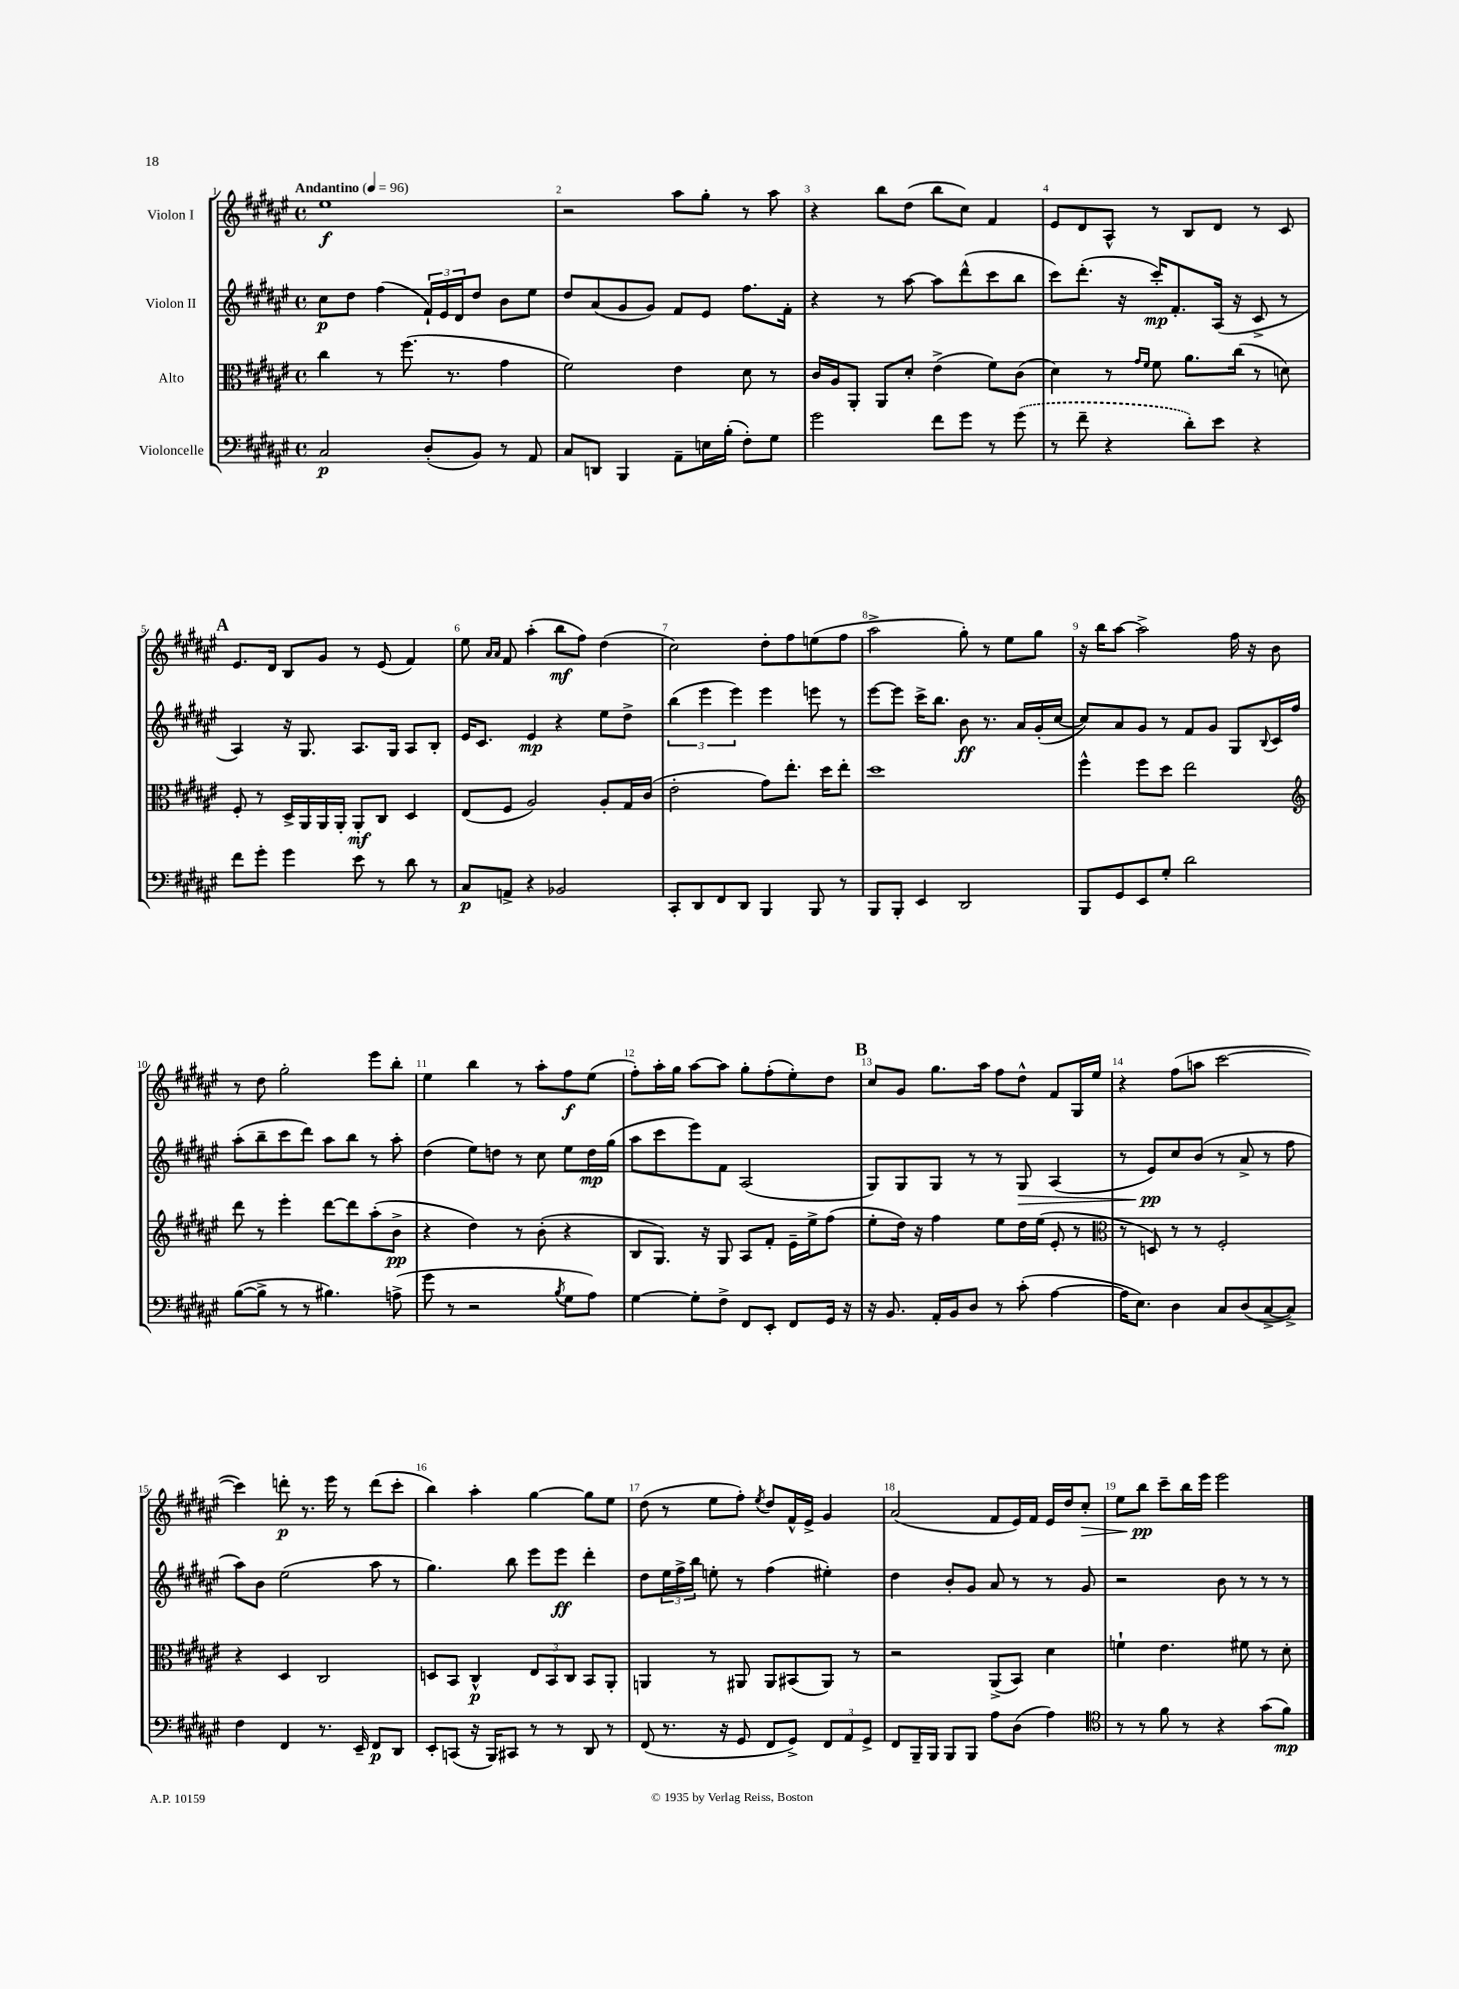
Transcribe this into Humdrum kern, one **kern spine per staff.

**kern	**dynam	**kern	**dynam	**kern	**dynam	**kern	**dynam
*part4	*part4	*part3	*part3	*part2	*part2	*part1	*part1
*staff4	*staff4	*staff3	*staff3	*staff2	*staff2	*staff1	*staff1
*I"Violoncelle	*	*I"Alto	*	*I"Violon II	*	*I"Violon I	*
*clefF4	*	*clefC3	*	*clefG2	*	*clefG2	*
*k[f#c#g#d#a#e#]	*	*k[f#c#g#d#a#e#]	*	*k[f#c#g#d#a#e#]	*	*k[f#c#g#d#a#e#]	*
*M4/4	*	*M4/4	*	*M4/4	*	*M4/4	*
*met(c)	*	*met(c)	*	*met(c)	*	*met(c)	*
*MM96	*	*MM96	*	*MM96	*	*MM96	*
=1	=1	=1	=1	=1	=1	=1	=1
!	!	!	!	!	!	!LO:TX:a:B:t=Andantino	!
2C#/	p	4cc#\	.	8cc#\L	p	1ee#	f
.	.	.	.	8dd#\J	.	.	.
.	.	8r	.	(4ff#\	.	.	.
.	.	(8.ff#\	.	.	.	.	.
(8D#'/L	.	.	.	24f#`/LL)	.	.	.
.	.	.	.	24e#/	.	.	.
.	.	8.r	.	.	.	.	.
.	.	.	.	24d#/J	.	.	.
8BB/J)	.	.	.	8dd#/J	.	.	.
8r	.	4g#\	.	8b\L	.	.	.
8AA#/	.	.	.	8ee#\J	.	.	.
=2	=2	=2	=2	=2	=2	=2	=2
8C#/L	.	2f#\)	.	8dd#/L	.	2r	.
8DDn/J	.	.	.	(8a#/	.	.	.
4BBB/	.	.	.	8g#/	.	.	.
.	.	.	.	8g#/J)	.	.	.
8AA#~\L	.	4e#\	.	8f#/L	.	8aa#\L	.
16En\L	.	.	.	8e#/J	.	8gg#'\J	.
(16B'\JJ	.	.	.	.	.	.	.
8F#'\L)	.	8d#\	.	8.ff#\L	.	8r	.
8G#\J	.	8r	.	.	.	8aa#\	.
.	.	.	.	16f#'\Jk	.	.	.
=3	=3	=3	=3	=3	=3	=3	=3
2g#\	.	16c#/LL	.	4r	.	4r	.
.	.	16A#/J	.	.	.	.	.
.	.	8AA#'/J	.	.	.	.	.
.	.	8AA#/L	.	8r	.	8bb\L	.
.	.	8d#'/J	.	[8aa#\	.	(8dd#\J	.
8f#\L	.	(4e#^\	.	8aa#\L]	.	8bb\L	.
8g#\J	.	.	.	(8ddd#^^\	.	8cc#\J)	.
8r	.	8f#\L)	.	8ccc#\	.	4f#/	.
(8g#\	.	(8c#\J	.	8bb\J	.	.	.
=4	=4	=4	=4	=4	=4	=4	=4
8r	.	4d#\)	.	8ccc#\L)	.	8e#/L	.
8f#~\	.	.	.	(8.ddd#'\J	.	8d#/	.
4r	.	8r	.	.	.	8A#^^/J	.
.	.	.	.	16r	.	.	.
.	.	16qqg#/LL	.	.	.	.	.
.	.	16qqf#/JJ	.	.	.	.	.
.	.	8f#\	.	16ccc#'/KL)	mp	8r	.
.	.	.	.	8.f#'/	.	.	.
8d#'\L)	.	8.a#\L	.	.	.	8B/L	.
8e#\J	.	.	.	(16A#/Jk	.	8d#/J	.
.	.	(16cc#\Jk	.	16r	.	.	.
4r	.	8r	.	8c#^/	.	8r	.
.	.	8dn\)	.	8r	.	8c#/	.
!!LO:LB:g=z
!!LO:REH:place=s1:t=A
=5	=5	=5	=5	=5	=5	=5	=5
8f#\L	.	8F#'/	.	4A#/)	.	8.e#/L	.
8g#'\J	.	8r	.	.	.	.	.
.	.	.	.	.	.	16d#/Jk	.
4g#\	.	16D#^/LL	.	16r	.	8B/L	.
.	.	16AA#/	.	8.G#/	.	.	.
.	.	16AA#/	.	.	.	8g#/J	.
.	.	16AA#'/JJ	.	.	.	.	.
8e#\	.	8AA#'/L	mf	8.A#/L	.	8r	.
8r	.	8C#/J	.	.	.	(8e#/	.
.	.	.	.	16G#/Jk	.	.	.
8d#\	.	4D#/	.	8A#/L	.	4f#/)	.
8r	.	.	.	8B'/J	.	.	.
=6	=6	=6	=6	=6	=6	=6	=6
8C#/L	p	(8E#/L	.	16e#/KL	.	8ee#\	.
.	.	.	.	8.c#/J	.	.	.
.	.	.	.	.	.	16qqa#/LL	.
.	.	.	.	.	.	16qqa#/JJ	.
8AAn^/J	.	8F#/J	.	.	.	8f#/	.
4r	.	2A#/)	.	4e#/	mp	(4aa#'\	.
2BB-X/	.	.	.	4r	.	8bb\L	mf
.	.	.	.	.	.	8ff#\J)	.
.	.	8A#'/L	.	8ee#\L	.	(4dd#\	.
.	.	16G#/L	.	8dd#^\J	.	.	.
.	.	(16c#/JJ	.	.	.	.	.
=7	=7	=7	=7	=7	=7	=7	=7
8CC#'/L	.	2e#'\	.	(6bb\	.	2cc#\)	.
8DD#/	.	.	.	.	.	.	.
.	.	.	.	6eee#\	.	.	.
8FF#/	.	.	.	.	.	.	.
.	.	.	.	6eee#\)	.	.	.
8DD#/J	.	.	.	.	.	.	.
4BBB/	.	8g#\L)	.	4eee#\	.	8dd#'\L	.
.	.	8.ee#'\J	.	.	.	8ff#\	.
8BBB/	.	.	.	8eeen\	.	(8een\	.
.	.	16dd#\KL	.	.	.	.	.
8r	.	8ee#'\J	.	8r	.	8ff#\J	.
=8	=8	=8	=8	=8	=8	=8	=8
8BBB/L	.	1dd#	.	[8eee#\L	.	2aa#^\	.
8BBB'/J	.	.	.	8eee#\J]	.	.	.
4EE#/	.	.	.	16ccc#^\KL	.	.	.
.	.	.	.	8.bb\J	.	.	.
2DD#/	.	.	.	8b\	ff	8gg#'\)	.
.	.	.	.	8.r	.	8r	.
.	.	.	.	.	.	8ee#\L	.
.	.	.	.	16a#/LL	.	.	.
.	.	.	.	(16g#'/	.	8gg#\J	.
.	.	.	.	[16cc#/JJ	.	.	.
=9	=9	=9	=9	=9	=9	=9	=9
8BBB/L	.	4ff#^^\	.	8cc#/L])	.	16r	.
.	.	.	.	.	.	16bb\KL	.
8GG#/	.	.	.	8a#/	.	[8aa#\J	.
8EE#/	.	8ff#\L	.	8g#/J	.	2aa#^\]	.
8G#'/J	.	8dd#\J	.	8r	.	.	.
2d#\	.	2ee#\	.	8f#/L	.	.	.
.	.	.	.	8g#/J	.	.	.
.	.	.	.	8G#/L	.	16ff#\	.
.	.	.	.	.	.	16r	.
.	.	.	.	8qqB/	.	.	.
.	.	.	.	16c#/L	.	8b\	.
.	.	.	.	16ff#/JJ	.	.	.
!!LO:LB:g=z
=10	=10	=10	=10	=10	=10	=10	=10
*	*	*clefG2	*	*	*	*	*
([8B\L	.	8ddd#\	.	(8aa#'\L	.	8r	.
8B^\J]	.	8r	.	8bb~\	.	8dd#\	.
8r	.	4eee#'\	.	8ccc#\	.	2gg#'\	.
8r	.	.	.	8ddd#\J)	.	.	.
4.B#X\)	.	[8ddd#\L	.	8aa#\L	.	.	.
.	.	8ddd#\]	.	8bb\J	.	.	.
.	.	(8aa#'\	.	8r	.	8eee#\L	.
(8An^\	.	8b^\J	pp	8aa#'\	.	8bb'\J	.
=11	=11	=11	=11	=11	=11	=11	=11
8g#\	.	4r	.	(4dd#\	.	4ee#\	.
8r	.	.	.	.	.	.	.
2r	.	4dd#\)	.	8ee#\L)	.	4bb\	.
.	.	.	.	8ddn\J	.	.	.
.	.	8r	.	8r	.	8r	.
.	.	(8b'\	.	8cc#\	.	8aa#'\L	.
8qB/	.	.	.	.	.	.	.
8G#\L	.	4r	.	8ee#\L	.	8ff#\	f
8A#\J)	.	.	.	16dd\L	mp	(8ee#\J	.
.	.	.	.	(16gg#\JJ	.	.	.
=12	=12	=12	=12	=12	=12	=12	=12
[4G#\	.	8B/L	.	8aa#\L	.	8ff#'\L)	.
.	.	8.G#/J)	.	8ccc#\	.	16aa#'\L	.
.	.	.	.	.	.	16gg#\JJ	.
8G#'\L]	.	.	.	8eee#\)	.	[8aa#\L	.
.	.	16r	.	.	.	.	.
8F#^\J	.	8G#/	.	8f#\J	.	8aa#\J]	.
8FF#/L	.	8A#/L	.	(2A#/	.	8gg#'\L	.
8EE#'/J	.	8f#'/J	.	.	.	(8ff#'\	.
8FF#/L	.	16e#~\LL	.	.	.	8ee#'\)	.
.	.	16ee#^\J	.	.	.	.	.
16GG#/Jk	.	(8ff#\J	.	.	.	8dd#\J	.
16r	.	.	.	.	.	.	.
!!LO:REH:place=s1:t=B
=13	=13	=13	=13	=13	=13	=13	=13
16r	.	8ee#'\L	.	8G#/L)	.	8cc#/L	.
8.BB/	.	.	.	.	.	.	.
.	.	16dd#\Jk)	.	8G#/	.	8g#/J	.
.	.	16r	.	.	.	.	.
16AA#'/LL	.	4ff#\	.	8G#/J	.	8.gg#\L	.
16BB/J	.	.	.	.	.	.	.
8D#/J	.	.	.	8r	.	.	.
.	.	.	.	.	.	16aa#\Jk	.
8r	.	8ee#\L	.	8r	.	8ff#\L	.
!	!	!	!	!	!LO:HP:b	!	!
(8c#'\	.	16dd#\L	.	8G#/	>	8dd#^^\J	.
.	.	(16ee#\JJ	.	.	.	.	.
[4A#\	.	8e#'/	.	(4A#/	.	8f#/L	.
.	.	8r	.	.	.	16G#/L	.
.	.	.	.	.	.	16ee#/JJ	.
=14	=14	=14	=14	=14	=14	=14	=14
*	*	*clefC3	*	*	*	*	*
16A#\KL]	.	8r	.	8r	.	4r	.
8.E#\J)	.	.	.	.	.	.	.
.	.	8Dn/)	.	8e#/L)	pp	.	.
4D#\	.	8r	.	8cc#/	]	(8ff#\L	.
.	.	8r	.	(8b/J	.	8aan\J	.
8C#/L	.	2F#'/	.	8r	.	[2ccc#\	.
(8D#/	.	.	.	8a#^/	.	.	.
[8C#^/	.	.	.	8r	.	.	.
8C#^/J])	.	.	.	8ff#\	.	.	.
!!LO:LB:g=z
=15	=15	=15	=15	=15	=15	=15	=15
4F#\	.	4r	.	8aa#\L)	.	4ccc#\])	.
.	.	.	.	8b\J	.	.	.
4FF#/	.	4D#/	.	(2ee#\	.	8dddn'\	p
.	.	.	.	.	.	8.r	.
8.r	.	2C#/	.	.	.	.	.
.	.	.	.	.	.	16eee#\	.
.	.	.	.	.	.	8r	.
16EE#~/	.	.	.	.	.	.	.
8FF#/L	p	.	.	8aa#\	.	(8ddd\L	.
8DD#/J	.	.	.	8r	.	8ccc#'\J	.
=16	=16	=16	=16	=16	=16	=16	=16
8EE#'/L	.	8Dn/L	.	4.gg#\)	.	4bb\)	.
(8CCn/J	.	8BB/J	.	.	.	.	.
16r	.	4C#^^/	p	.	.	4aa#'\	.
16BBB/KL)	.	.	.	.	.	.	.
8CC#X/J	.	.	.	8bb\	.	.	.
8r	.	12E#/L	.	8eee#\L	.	[4gg#\	.
.	.	12BB/	.	.	.	.	.
8r	.	.	.	8eee#\J	ff	.	.
.	.	12C#/J	.	.	.	.	.
8DD#/	.	8BB/L	.	4ddd#'\	.	8gg#\L]	.
8r	.	8AA#'/J	.	.	.	8ee#\J	.
=17	=17	=17	=17	=17	=17	=17	=17
(8FF#/	.	4AAn/	.	8dd#\L	.	(8dd#\	.
8.r	.	.	.	24ee#\L	.	8r	.
.	.	.	.	24ff#^\	.	.	.
.	.	.	.	24bb\JJ	.	.	.
.	.	8r	.	8een'\	.	8ee#\L	.
16r	.	.	.	.	.	.	.
8GG#/	.	8AA#X/	.	8r	.	8ff#'\J)	.
.	.	.	.	.	.	8qee#/	.
8FF#/L	.	8AA#/L	.	(4ff#\	.	8dd#/L	.
8GG#^/J)	.	(8BB#X/	.	.	.	16f#^^/L	.
.	.	.	.	.	.	16e#^/JJ	.
12FF#/L	.	8AA#/J)	.	4ee#X'\)	.	4g#/	.
12AA#/	.	.	.	.	.	.	.
.	.	8r	.	.	.	.	.
12GG#^/J	.	.	.	.	.	.	.
=18	=18	=18	=18	=18	=18	=18	=18
8FF#/L	.	2r	.	4dd#\	.	(2a#/	.
16BBB~/L	.	.	.	.	.	.	.
16BBB/JJ	.	.	.	.	.	.	.
8BBB/L	.	.	.	8b'/L	.	.	.
8BBB/J	.	.	.	8g#/J	.	.	.
8A#\L	.	(8AA#^/L	.	8a#/	.	8f#/L	.
(8D#\J	.	8BB/J)	.	8r	.	16e#/L)	.
.	.	.	.	.	.	16f#/JJ	.
4A#\)	.	4d#\	.	8r	.	16e#/LL	.
.	.	.	.	.	.	16dd#/J	.
!	!	!	!	!	!	!	!LO:HP:b
.	.	.	.	8g#/	.	8cc#'/J	>
=19	=19	=19	=19	=19	=19	=19	=19
*clefC4	*	*	*	*	*	*	*
8r	.	4fn`\	.	2r	.	8ee#\L	.
8r	.	.	.	.	.	8bb\J	pp
8f#\	.	4.e#\	.	.	.	8ccc#~\L	]
8r	.	.	.	.	.	16bb\L	.
.	.	.	.	.	.	16eee#\JJ	.
4r	.	.	.	8b\	.	2eee#\	.
.	.	8f#X\	.	8r	.	.	.
(8g#\L	.	8r	.	8r	.	.	.
8f#\J)	mp	8d#'\	.	8r	.	.	.
==	==	==	==	==	==	==	==
*-	*-	*-	*-	*-	*-	*-	*-
